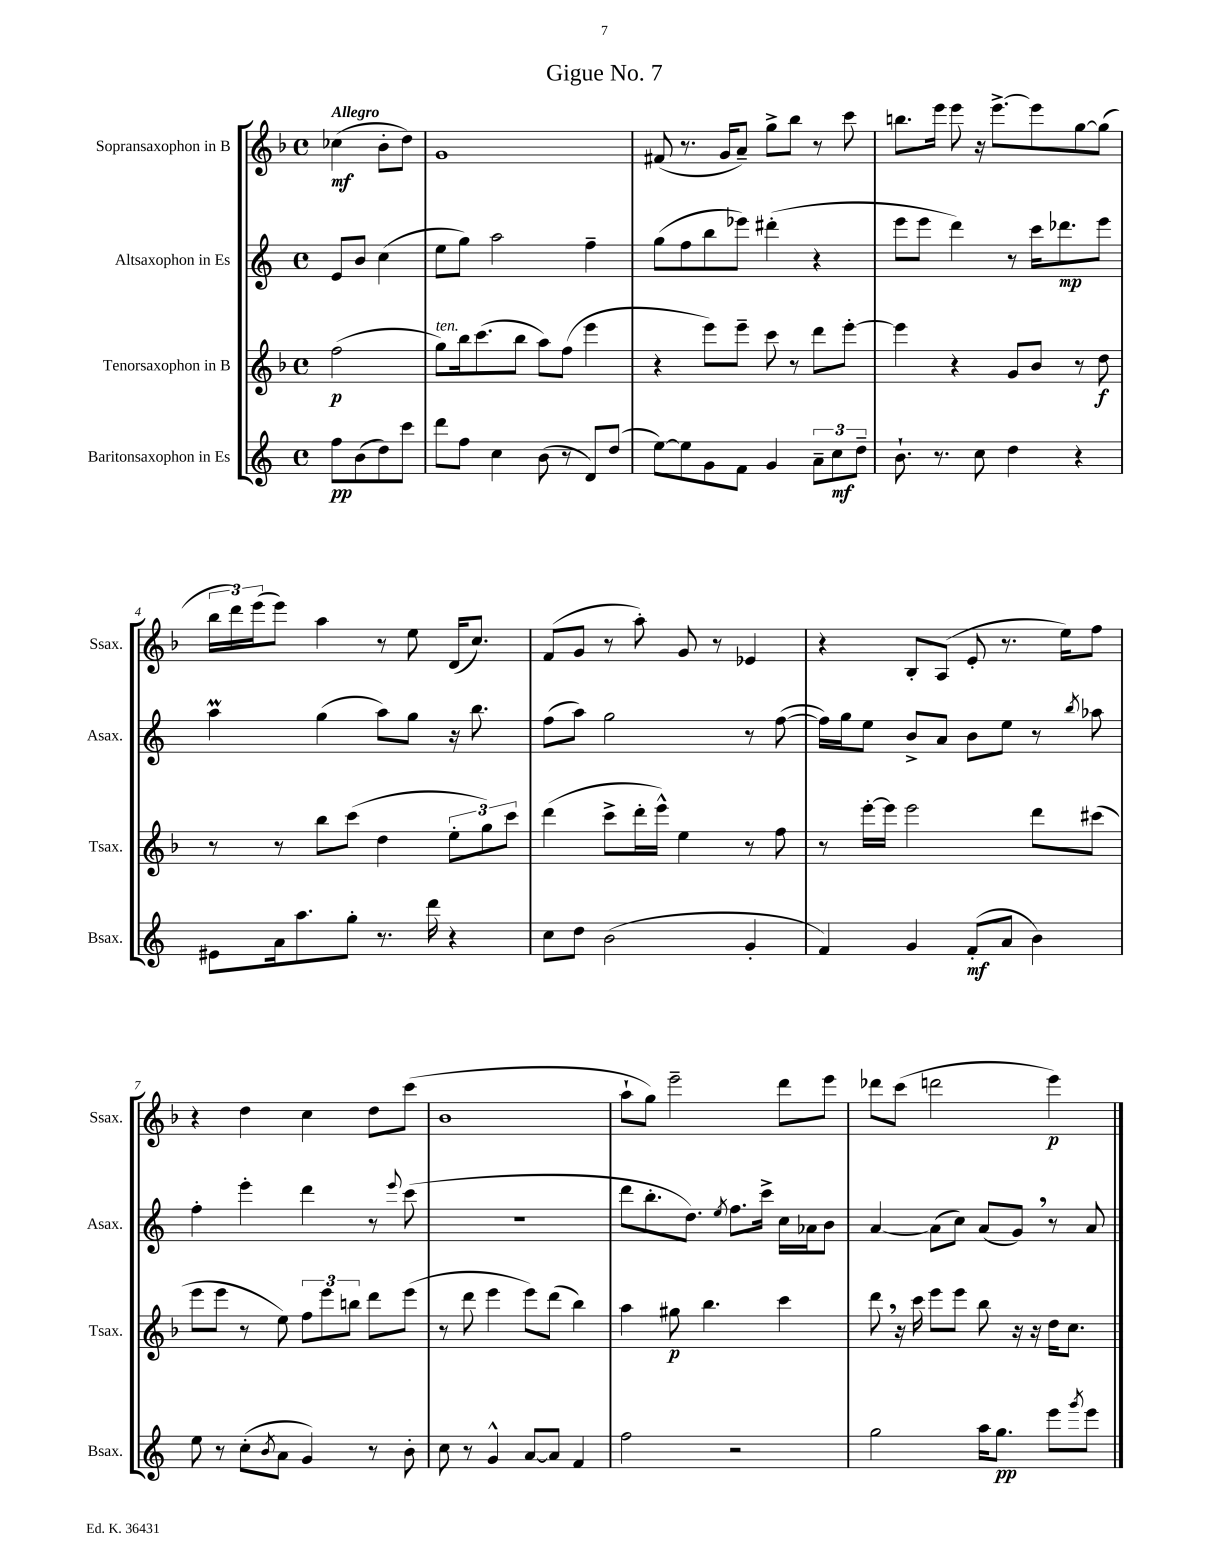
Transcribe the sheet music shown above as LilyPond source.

\header { title = "Gigue No. 7" }
<<
\new StaffGroup <<
\new Staff = "s0" \with { instrumentName = "Sopransaxophon in B" shortInstrumentName = "Ssax." } {
    \clef treble \key f \major \defaultTimeSignature \time 4/4 \partial 2 \tempo "Allegro"
    ces''4\mf( bes'8-. d''8) |
    g'1 |
    fis'8( r8. g'16 a'8--) g''8-> bes''8 r8 c'''8 |
    b''8. e'''16 e'''8 r16 e'''8.~-> e'''8 g''8~ g''8( |
    \tuplet 3/2 { bes''16 d'''16) e'''16( } e'''8) a''4 r8 e''8 d'16( c''8.) |
    f'8( g'8 r8 a''8-.) g'8 r8 ees'4 |
    r4 bes8-. a8( e'8-. r8. e''16) f''8 |
    r4 d''4 c''4 d''8 c'''8( |
    bes'1 |
    a''8-! g''8) e'''2-- d'''8 e'''8 |
    des'''8 c'''8( d'''2 e'''4\p) \bar "|." |
}
\new Staff = "s1" \with { instrumentName = "Altsaxophon in Es" shortInstrumentName = "Asax." } {
    \clef treble \key c \major \defaultTimeSignature \time 4/4 \partial 2
    e'8 b'8 c''4( |
    e''8 g''8) a''2 f''4-- |
    g''8( f''8 b''8 ees'''8) dis'''4-.( r4 |
    e'''8 e'''8 d'''4) r8 c'''16 des'''8.\mp e'''8 |
    a''4\prall g''4( a''8) g''8 r16 b''8. |
    f''8( a''8) g''2 r8 f''8~( |
    f''16) g''16 e''8 b'8-> a'8 b'8 e''8 r8 \acciaccatura { b''8 } aes''8 |
    f''4-. e'''4-. d'''4 r8 \appoggiatura { e'''8 } c'''8( |
    R1 |
    d'''8 b''8.-. d''8.) \acciaccatura { e''8 } f''8. c'''16-> c''16 aes'16 b'8 |
    a'4~ a'8( c''8) a'8( g'8) \breathe r8 a'8 \bar "|." |
}
\new Staff = "s2" \with { instrumentName = "Tenorsaxophon in B" shortInstrumentName = "Tsax." } {
    \clef treble \key f \major \defaultTimeSignature \time 4/4 \partial 2
    f''2\p( |
    g''8^\markup { \italic "ten." }) bes''16 c'''8.( bes''8 a''8) f''8( e'''4 |
    r4 e'''8) e'''8-- c'''8 r8 d'''8 e'''8~-. |
    e'''4 r4 g'8 bes'8 r8 d''8\f |
    r8 r8 bes''8 c'''8( d''4 \tuplet 3/2 { e''8-. g''8) c'''8 } |
    d'''4( c'''8-> d'''16-. e'''16-^) e''4 r8 f''8 |
    r8 e'''16~-. e'''16 e'''2 d'''8 cis'''8( |
    e'''8 e'''8 r8 e''8) \tuplet 3/2 { f''8 e'''8 b''8 } d'''8 e'''8( |
    r8 d'''8 e'''4 e'''8) d'''8( bes''4) |
    a''4 gis''8\p bes''4. c'''4 |
    d'''8 \breathe r16 c'''16 e'''8 e'''8 bes''8 r16 r16 d''16 c''8. \bar "|." |
}
\new Staff = "s3" \with { instrumentName = "Baritonsaxophon in Es" shortInstrumentName = "Bsax." } {
    \clef treble \key c \major \defaultTimeSignature \time 4/4 \partial 2
    f''8\pp b'8( d''8) c'''8 |
    d'''8 f''8 c''4 b'8( r8 d'8) d''8( |
    e''8~) e''8 g'8 f'8 g'4 \tuplet 3/2 { a'8-- c''8\mf d''8-- } |
    b'8.-! r8. c''8 d''4 r4 |
    eis'8 a'16 a''8. g''8-. r8. d'''16 r4 |
    c''8 d''8 b'2( g'4-. |
    f'4) g'4 f'8-.\mf( a'8 b'4) |
    e''8 r8 c''8-.( \acciaccatura { b'8 } a'8 g'4) r8 b'8-. |
    c''8 r8 g'4-^ a'8~ a'8 f'4 |
    f''2 r2 |
    g''2 a''16 g''8.\pp e'''8 \acciaccatura { g'''8 } e'''8 \bar "|." |
}
>>
>>
